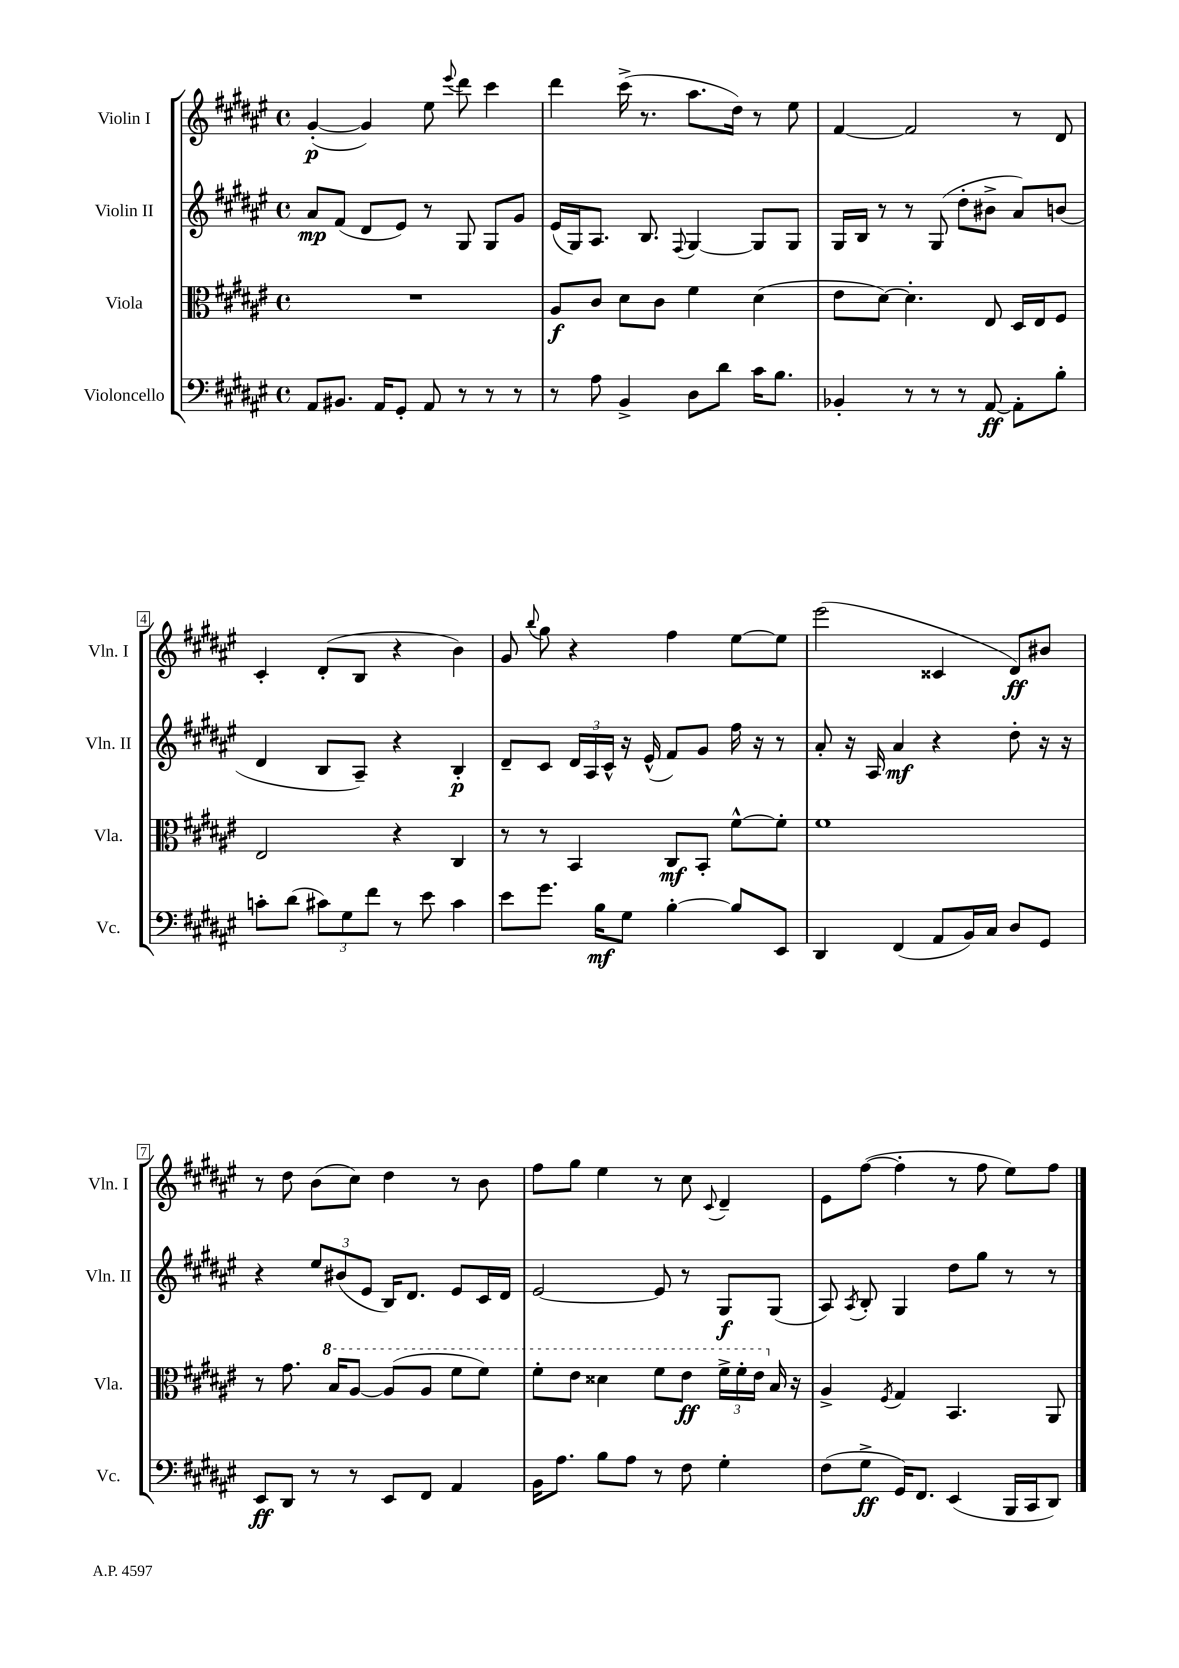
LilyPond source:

<<
\new StaffGroup <<
\new Staff = "s0" \with { instrumentName = "Violin I" shortInstrumentName = "Vln. I" } {
    \clef treble \key fis \major \defaultTimeSignature \time 4/4
    \autoBeamOff gis'4~-.\p( gis'4) eis''8 \appoggiatura { eis'''8 } dis'''8 cis'''4 |
    dis'''4 cis'''16->( r8. ais''8.[ dis''16]) r8 eis''8 |
    fis'4~ fis'2 r8 dis'8 |
    cis'4-. dis'8[-.( b8] r4 b'4) |
    gis'8 \appoggiatura { b''8 } gis''8 r4 fis''4 eis''8[~ eis''8] |
    eis'''2( cisis'4 dis'8[\ff) bis'8] |
    r8 dis''8 b'8[( cis''8]) dis''4 r8 b'8 |
    fis''8[ gis''8] eis''4 r8 cis''8 \appoggiatura { cis'8 } dis'4-- |
    eis'8[ fis''8]~( fis''4-. r8 fis''8 eis''8[) fis''8] \bar "|." |
}
\new Staff = "s1" \with { instrumentName = "Violin II" shortInstrumentName = "Vln. II" } {
    \clef treble \key fis \major \defaultTimeSignature \time 4/4
    \autoBeamOff ais'8[\mp fis'8]( dis'8[ eis'8]) r8 gis8 gis8[ gis'8] |
    eis'16[( gis16) ais8.] b8. \appoggiatura { fis8 } gis4~ gis8[ gis8] |
    gis16[ b16] r8 r8 gis8( dis''8[-. bis'8]-> ais'8[) b'8]( |
    dis'4 b8[ ais8]--) r4 b4-.\p |
    dis'8[-- cis'8] \tuplet 3/2 { dis'16[ ais16 cis'16]-^ } r16 eis'16-^( fis'8[) gis'8] fis''16 r16 r8 |
    ais'8-. r16 ais16 ais'4\mf r4 dis''8-. r16 r16 |
    r4 \tuplet 3/2 { eis''8[ bis'8( eis'8] } b16[) dis'8.] eis'8[ cis'16 dis'16] |
    eis'2~ eis'8 r8 gis8[\f gis8]( |
    ais8) \acciaccatura { ais8 } b8-. gis4 dis''8[ gis''8] r8 r8 \bar "|." |
}
\new Staff = "s2" \with { instrumentName = "Viola" shortInstrumentName = "Vla." } {
    \clef alto \key fis \major \defaultTimeSignature \time 4/4
    \autoBeamOff R1 |
    ais8[\f cis'8] dis'8[ cis'8] fis'4 dis'4( |
    eis'8[ dis'8]~) dis'4.-. eis8 dis16[ eis16 fis8] |
    eis2 r4 cis4 |
    r8 r8 b,4 cis8[\mf b,8]-. fis'8[~-^ fis'8]-. |
    fis'1 |
    r8 gis'8. \ottava #1 b'16[ ais'8]~ ais'8[( ais'8] fis''8[ fis''8]) |
    fis''8[-. eis''8] disis''4 fis''8[ eis''8]\ff \tuplet 3/2 { fis''16[-> fis''16-. eis''16] \ottava #0 } b16 r16 |
    ais4-> \acciaccatura { fis8 } gis4 b,4. ais,8 \bar "|." |
}
\new Staff = "s3" \with { instrumentName = "Violoncello" shortInstrumentName = "Vc." } {
    \clef bass \key fis \major \defaultTimeSignature \time 4/4
    \autoBeamOff ais,8[ bis,8.] ais,16[ gis,8]-. ais,8 r8 r8 r8 |
    r8 ais8 b,4-> dis8[ dis'8] cis'16[ b8.] |
    bes,4-. r8 r8 r8 ais,8~\ff ais,8[-. b8]-. |
    c'8[-. dis'8]( \tuplet 3/2 { cis'8[) gis8 fis'8] } r8 eis'8 cis'4 |
    eis'8[ gis'8.] b16[\mf gis8] b4~-. b8[ eis,8] |
    dis,4 fis,4( ais,8[ b,16) cis16] dis8[ gis,8] |
    eis,8[\ff dis,8] r8 r8 eis,8[ fis,8] ais,4 |
    b,16[ ais8.] b8[ ais8] r8 fis8 gis4-. |
    fis8[( gis8]->\ff gis,16[) fis,8.] eis,4( b,,16[ cis,16 dis,8]) \bar "|." |
}
>>
>>
\layout { \context { \Score \override BarNumber.stencil = #(make-stencil-boxer 0.1 0.3 ly:text-interface::print) } }
